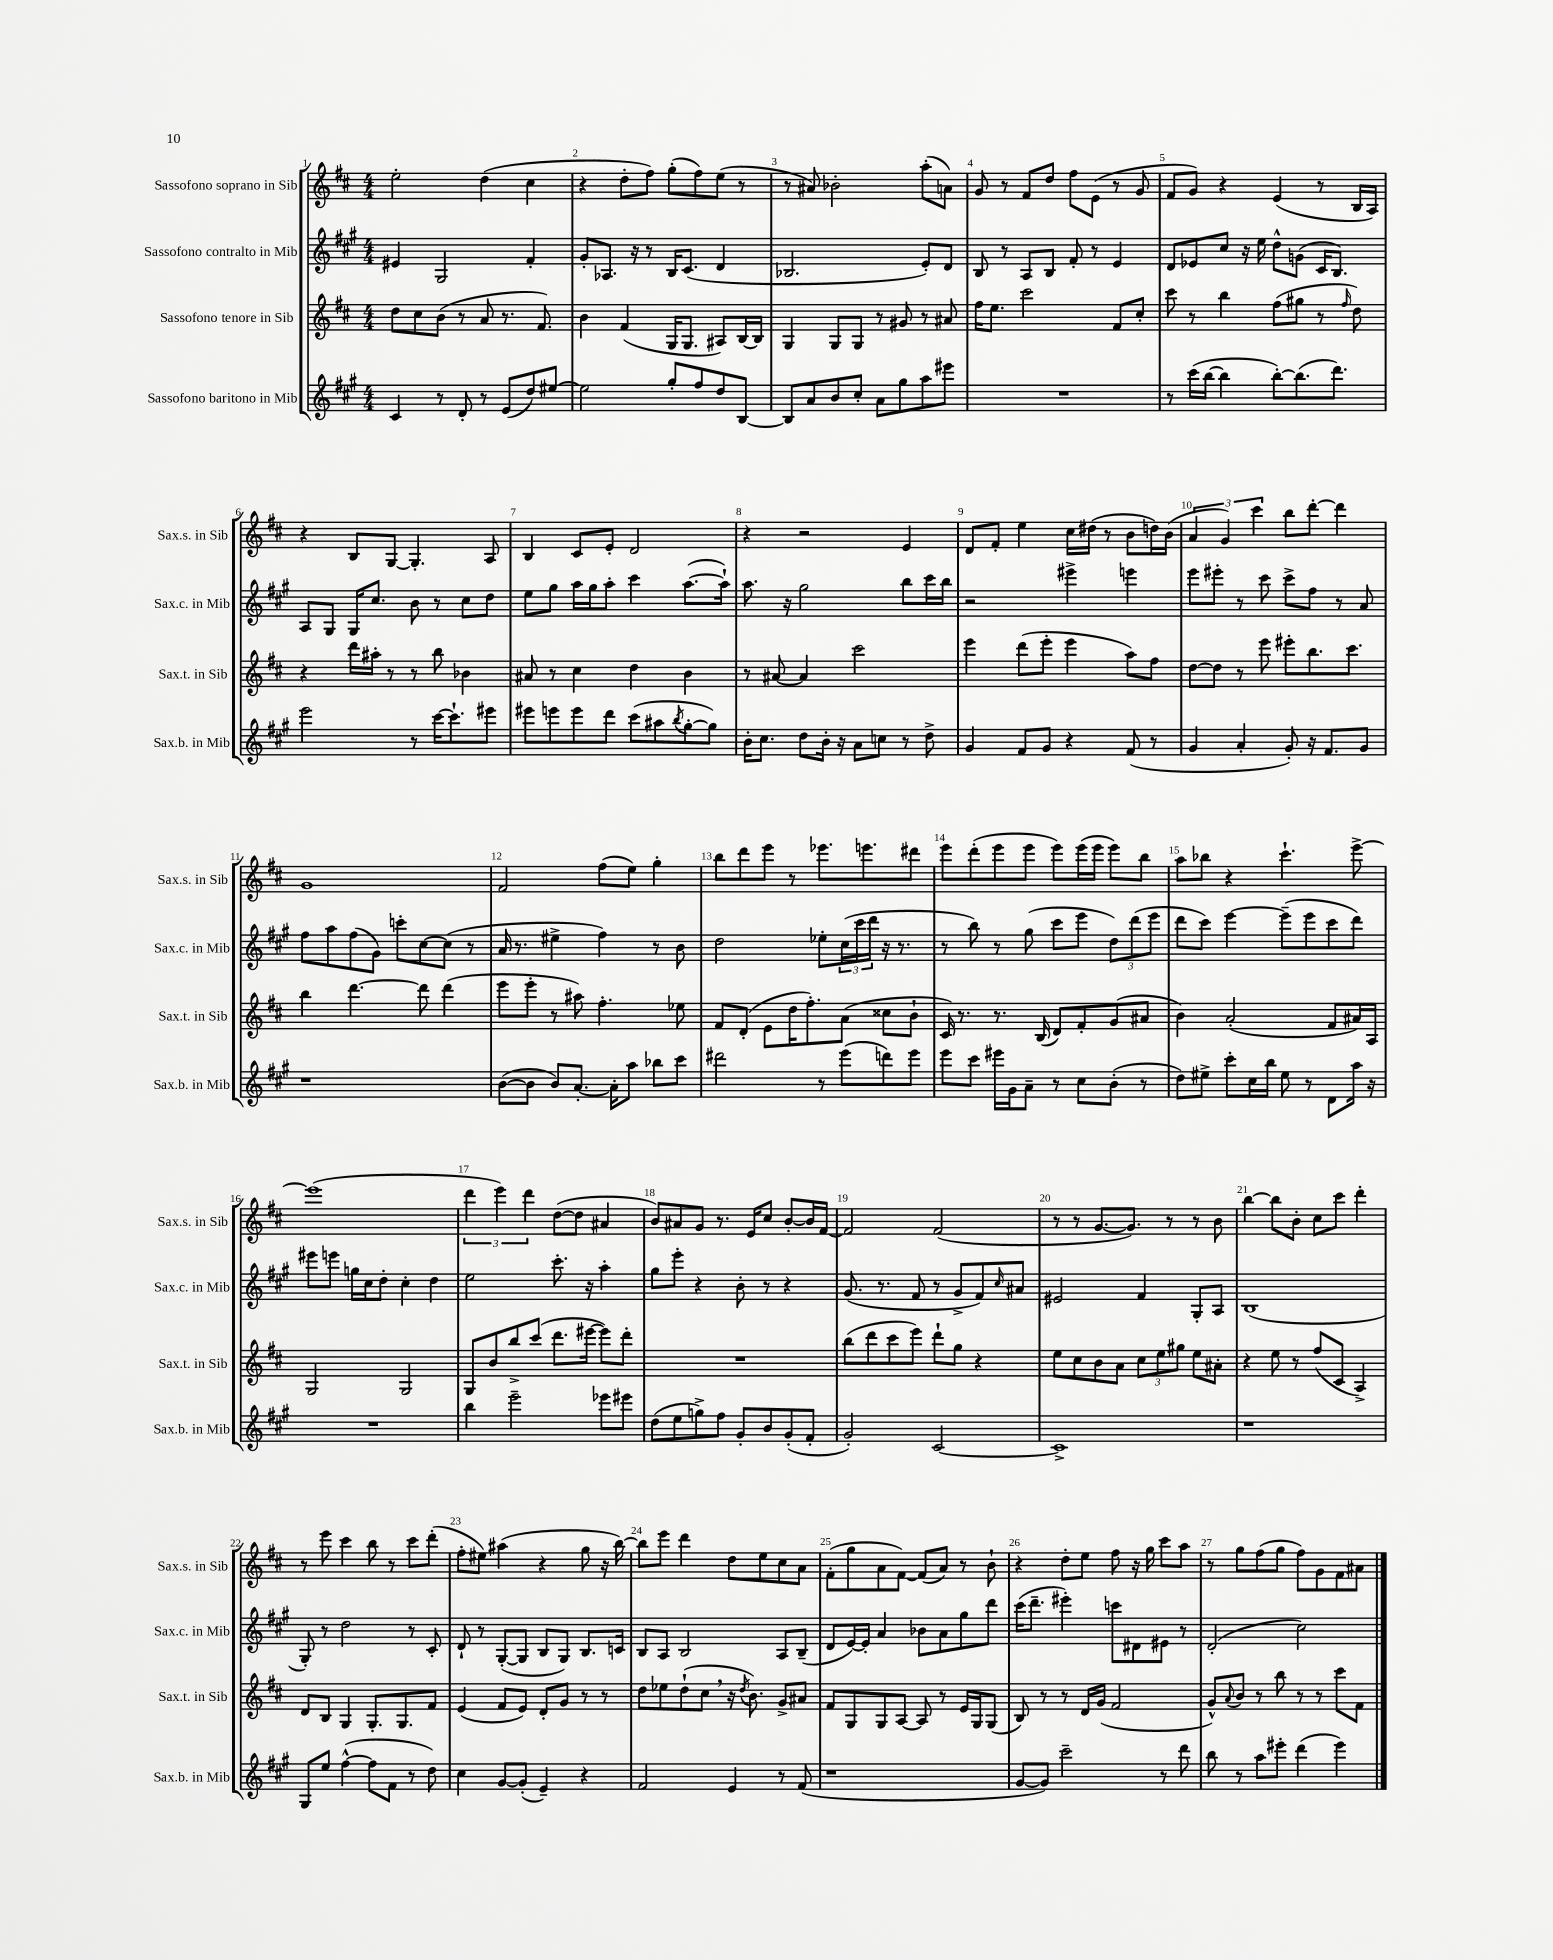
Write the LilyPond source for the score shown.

<<
\new StaffGroup <<
\new Staff = "s0" \with { instrumentName = "Sassofono soprano in Sib" shortInstrumentName = "Sax.s. in Sib" } {
    \clef treble \key d \major \numericTimeSignature \time 4/4
    e''2-. d''4( cis''4 |
    r4 d''8-. fis''8) g''8-.( fis''8) e''8( r8 |
    r8 ais'8) bes'2-. a''8-.( a'8) |
    g'8 r8 fis'8 d''8 fis''8 e'8( r8 g'8 |
    fis'8 g'8) r4 e'4( r8 b16 a16) |
    r4 b8 g8~ g4.-. a8 |
    b4 cis'8 e'8-. d'2 |
    r4 r2 e'4 |
    d'8 fis'8-. e''4 cis''16 dis''16( r8 b'8 d''16) b'16( |
    \tuplet 3/2 { a'4 g'4) cis'''4 } b''8 d'''8~-. d'''4 |
    g'1 |
    fis'2 fis''8( e''8) g''4-. |
    b''8 d'''8 e'''8 r8 ees'''8. e'''8. dis'''8 |
    e'''8 d'''8-.( e'''8 e'''8 e'''8) e'''16( e'''16 e'''8) b''8 |
    a''8 bes''8 r4 cis'''4.-! e'''8~-> |
    e'''1( |
    \tuplet 3/2 { d'''4 e'''4) d'''4 } d''8~( d''8 ais'4 |
    b'8) ais'8 g'8 r8. e'16 cis''8 b'8~-. b'16 fis'16~ |
    fis'2 fis'2( |
    r8 r8 g'8.~ g'8.) r8 r8 b'8 |
    b''4~ b''8 b'8-. cis''8 cis'''8 d'''4-. |
    r8 e'''8 cis'''4 b''8 r8 cis'''8 d'''8-.( |
    fis''8-. eis''8) ais''4( r4 g''8 r16 b''16~) |
    b''8 e'''8 d'''4 d''8 e''8 cis''8 a'8 |
    fis'8-.( g''8 a'8 fis'8~) fis'8( a'8) r8 b'8-! |
    r4 d''8-. e''8 fis''8 r16 g''16 cis'''8 a''8 |
    r8 g''8 fis''8( g''8 fis''8) g'8 fis'8 ais'8 \bar "|." |
}
\new Staff = "s1" \with { instrumentName = "Sassofono contralto in Mib" shortInstrumentName = "Sax.c. in Mib" } {
    \clef treble \key a \major \numericTimeSignature \time 4/4
    eis'4 gis2 fis'4-. |
    gis'8-. aes8. r16 r8 b16 cis'8.( d'4 |
    bes2. e'8-.) d'8 |
    b8 r8 a8 b8 fis'8-. r8 e'4 |
    d'8 ees'8 cis''8 r16 e''16 d''8-^ g'8( cis'16 b8.) |
    a8 gis8 gis16 cis''8. b'8 r8 cis''8 d''8 |
    e''8 gis''8 a''16 gis''16 a''8-. cis'''4 a''8.~( a''16-!) |
    a''8. r16 gis''2 b''8 cis'''16 b''16 |
    r2 eis'''4-> e'''4 |
    e'''8 eis'''8-. r8 cis'''8 cis'''8-> fis''8 r8 a'8 |
    fis''8 a''8 fis''8( gis'8) c'''8-. cis''8~ cis''8( r8 |
    a'16 r8. eis''4-> fis''4) r8 b'8 |
    d''2 ees''8-. \tuplet 3/2 { cis''16( cis'''16 d'''16 } r16 r8. |
    r8 b''8) r8 gis''8( cis'''8 e'''8 \tuplet 3/2 { d''8) d'''8( e'''8 } |
    d'''8 cis'''8) e'''4~ e'''8--( e'''8 cis'''8 d'''8) |
    eis'''8 e'''8 g''16 cis''16 d''8-. cis''4-. d''4 |
    e''2 cis'''8.-. r16 a''4-. |
    gis''8 e'''8-. r4 b'8-. r8 r4 |
    gis'8.( r8. fis'8 r8 gis'8-> fis'8) \grace { cis''16 } ais'8 |
    eis'2 fis'4 gis8-. a8 |
    b1( |
    gis8-.) r8 d''2 r8 cis'8-. |
    d'8-! r8 gis8~-.( gis8 b8 gis8) b8. c'16 |
    b8 a8 b2 a8 b8--( |
    d'8 e'16~) e'16-. a'4 bes'8 a'8 gis''8 d'''8 |
    cis'''16( d'''8.-- eis'''4-.) c'''8 dis'8 eis'8 r8 |
    d'2-.( cis''2) \bar "|." |
}
\new Staff = "s2" \with { instrumentName = "Sassofono tenore in Sib" shortInstrumentName = "Sax.t. in Sib" } {
    \clef treble \key d \major \numericTimeSignature \time 4/4
    d''8 cis''8 b'8( r8 a'8 r8. fis'8.) |
    b'4 fis'4( g16 g8. ais8) b16~ b16 |
    g4 g8 g8 r8 gis'8 r8 ais'8 |
    fis''16 e''8. cis'''2 fis'8 cis''8-. |
    cis'''8 r8 b''4 fis''8( gis''8 r8 \grace { fis''16 } d''8) |
    r4 d'''16 ais''16-. r8 r8 b''8 bes'4 |
    ais'8 r8 cis''4 d''4 b'4 |
    r8 ais'8~ ais'4 cis'''2 |
    e'''4 d'''8( e'''8-. e'''4 a''8) fis''8 |
    d''8~ d''8 r8 e'''8 eis'''8-. b''8. cis'''8. |
    b''4 d'''4.~ d'''8 d'''4( |
    e'''8 e'''8-. r8 ais''8) fis''4.-. ees''8 |
    fis'8 d'8-.( e'8 d''16 fis''8.-.) a'8( cisis''8 b'8-! |
    cis'16) r8. r8. b16( d'8) fis'8-. g'8( ais'8 |
    b'4) a'2-.( fis'8 ais'16) a16 |
    g2 g2 |
    g8 b'8 b''8-> cis'''8( d'''8. eis'''16~ eis'''8) d'''8-. |
    R1 |
    b''8( d'''8 cis'''8 e'''8) d'''8-! g''8 r4 |
    e''8 cis''8 b'8 a'8 \tuplet 3/2 { cis''8 e''8 gis''8 } e''8 ais'8-. |
    r4 e''8 r8 fis''8( cis'8 a4->) |
    d'8 b8 g4 g8.-. g8. fis'8 |
    e'4( fis'8 e'8) d'8-. g'8 r8 r8 |
    d''8 ees''8 d''8-!( cis''8 \breathe r16 \acciaccatura { d''8 } b'8.) g'8-> ais'8 |
    fis'8 g8 g8 a8~ a8 r8 e'16 g16 g8( |
    b8) r8 r8 d'16 g'16( fis'2 |
    g'8-^) \appoggiatura { a'8 } b'8 r8 b''8 r8 r8 cis'''8 fis'8 \bar "|." |
}
\new Staff = "s3" \with { instrumentName = "Sassofono baritono in Mib" shortInstrumentName = "Sax.b. in Mib" } {
    \clef treble \key a \major \numericTimeSignature \time 4/4
    cis'4 r8 d'8-. r8 e'8( d''8) eis''8~ |
    eis''2 gis''8-. fis''8 d''8 b8~ |
    b8 a'8 b'8 cis''8-. a'8 gis''8 a''8 eis'''8 |
    R1 |
    r8 cis'''16( b''16~ b''4 b''8~-.) b''8.( d'''8.) |
    e'''2 r8 cis'''16~ cis'''8.-! eis'''8 |
    eis'''8 e'''8 e'''8 d'''8 cis'''8( ais''8 \acciaccatura { b''8 } gis''8~-. gis''8) |
    b'16-. cis''8. d''8 b'16-. r16 a'8 c''8 r8 d''8-> |
    gis'4 fis'8 gis'8 r4 fis'8( r8 |
    gis'4 a'4-. gis'8-.) r16 fis'8. gis'8 |
    r1 |
    b'8~( b'8 b'8) a'8.~-. a'16-. a''8 bes''8 cis'''8 |
    dis'''2 r8 e'''8( d'''8) e'''8 |
    e'''8 cis'''8 eis'''16 gis'16 a'8-- r8 cis''8 b'8-.( r8 |
    d''8) eis''8-> cis'''8-. cis''16 b''16 eis''8 r8 d'8 a''16 r16 |
    R1 |
    b''4 e'''2-- ees'''8 eis'''8 |
    d''8( e''8 g''8->) fis''8 gis'8-. b'8 gis'8-.( fis'8-. |
    gis'2-.) cis'2~ |
    cis'1-> |
    r1 |
    gis8 e''8 fis''4~-^( fis''8 fis'8 r8 d''8) |
    cis''4 gis'8~ gis'8-.( e'4--) r4 |
    fis'2 e'4 r8 fis'8( |
    r1 |
    gis'8~ gis'8) cis'''2-- r8 d'''8 |
    b''8 r8 a''8 eis'''8-. d'''4( eis'''4) \bar "|." |
}
>>
>>
\layout { \context { \Score \override BarNumber.break-visibility = ##(#f #t #t) barNumberVisibility = #all-bar-numbers-visible } }
